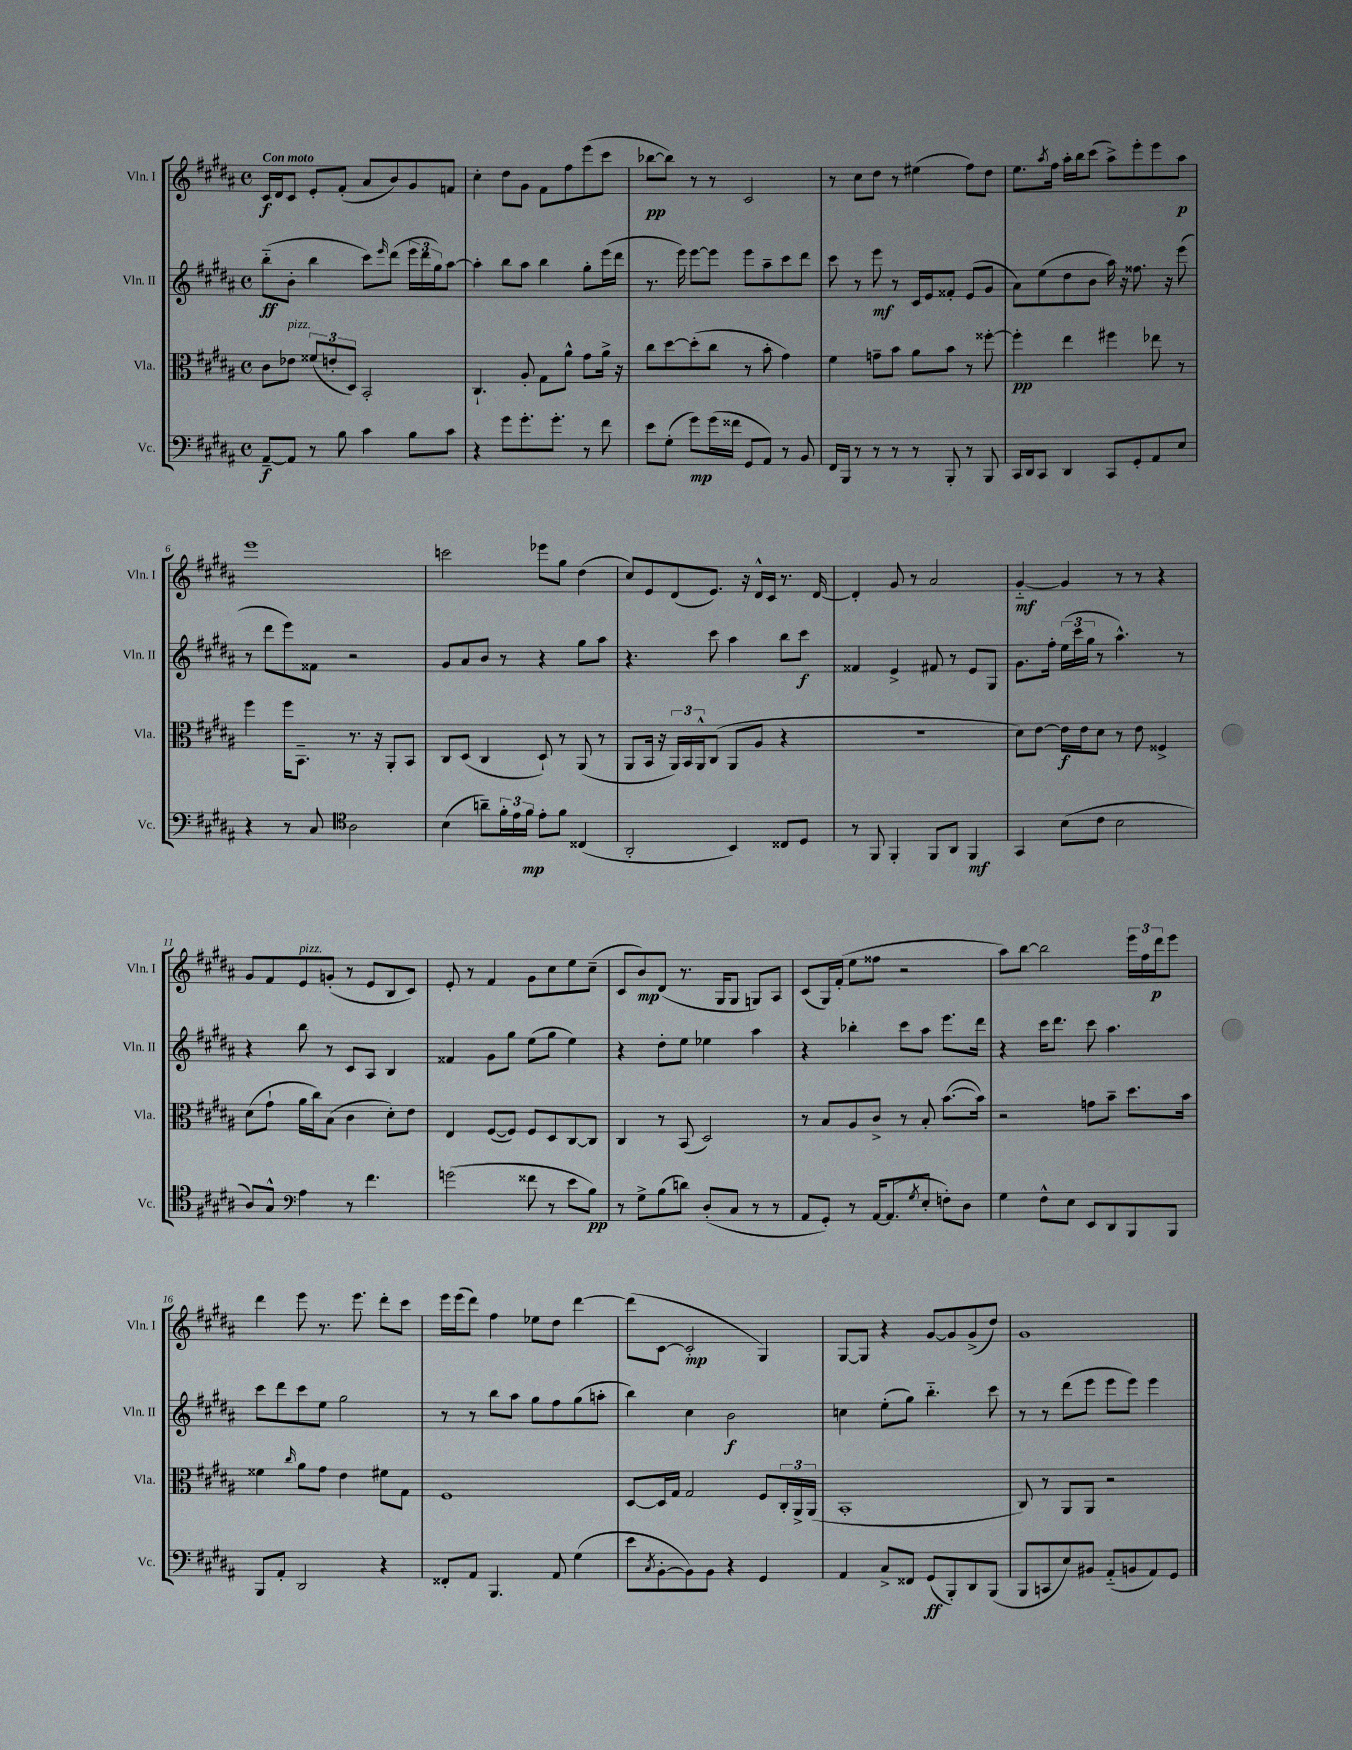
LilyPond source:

<<
\new StaffGroup <<
\new Staff = "s0" \with { instrumentName = "Vln. I" shortInstrumentName = "Vln. I" } {
    \clef treble \key b \major \defaultTimeSignature \time 4/4 \tempo "Con moto"
    cis'16\f dis'16 cis'8 e'8-. fis'8-.( ais'8 b'8) gis'8 f'8 |
    cis''4-. dis''8 gis'8 fis'8 fis''8 e'''8( cis'''8 |
    bes''8~\pp bes''8) r8 r8 cis'2 |
    r8 cis''8 dis''8 r8 eis''4( fis''8) dis''8 |
    e''8. \acciaccatura { ais''8 } fis''16 ais''16-. b''16 cis'''8( ais''8->) e'''8-. e'''8 ais''8\p |
    e'''1 |
    c'''2 ees'''8 gis''8 dis''4( |
    cis''8) e'8 dis'8( e'8.) r16 dis'16-^ cis'16 r8. dis'16~ |
    dis'4-. gis'8 r8 ais'2 |
    gis'4~-_\mf gis'4 r8 r8 r4 |
    gis'8 fis'8 e'8^\markup { \italic "pizz." } g'8-.( r8 e'8 b8 cis'8) |
    e'8-. r8 fis'4 gis'8 cis''8 e''8 cis''8--( |
    cis'8 b'8\mp) dis'8( r8. gis16 gis8 g8) ais8 |
    cis'8( gis16) fis'16-.( e''8 fisis''8 r2 |
    ais''8) b''8~ b''2 \tuplet 3/2 { e'''16 fis''16 dis'''16\p } e'''8 |
    dis'''4 e'''8 r8. e'''8. dis'''8-. cis'''8 |
    e'''16 e'''16( dis'''8) fis''4 ees''8 dis''8 dis'''4~ |
    dis'''8( cis'8~ cis'2-.\mp gis4) |
    gis8~ gis8 r4 gis'8~ gis'8 gis'8->( dis''8) |
    gis'1 \bar "|." |
}
\new Staff = "s1" \with { instrumentName = "Vln. II" shortInstrumentName = "Vln. II" } {
    \clef treble \key b \major \defaultTimeSignature \time 4/4
    b''8-_\ff( b'8-. b''4 cis'''8) \grace { e'''16 } dis'''8( \tuplet 3/2 { e'''16 dis'''16 gis''16) } ais''8~ |
    ais''4-. b''8 ais''8 b''4 gis''8-. e'''16( dis'''16 |
    r8. e'''16) e'''8~ e'''8 e'''8 ais''8-- cis'''8 dis'''8 |
    cis'''8 r8 e'''8\mf r8 cis'16 e'16 fisis'8-. e'8( gis'8 |
    ais'8) e''8( dis''8 b'8 ais''16) r16 fisis''8. r16 e'''8( |
    r8 dis'''8 e'''8) fisis'8 r2 |
    gis'8 ais'8 b'8 r8 r4 gis''8 ais''8 |
    r4. cis'''8 ais''4 b''8 cis'''8\f |
    fisis'4 e'4-> fis'8 r8 e'8 gis8 |
    gis'8. fis''16-. \tuplet 3/2 { e''16( cis'''16 gis''16 } r8 ais''4.-^) r8 |
    r4 b''8 r8 cis'8 ais8 b4 |
    fisis'4 gis'8 gis''8 e''8( gis''8 e''4) |
    r4 dis''8-. e''8 ees''4 ais''4 |
    r4 bes''4-. cis'''8 ais''8 e'''8. dis'''16 |
    r4 cis'''16 dis'''8. cis'''8 ais''4. |
    cis'''8 dis'''8 cis'''8 e''8 gis''2 |
    r8 r8 b''8 ais''8 gis''8 fis''8 gis''8( a''8-. |
    b''4) cis''4 b'2\f |
    c''4 e''8-.( gis''8) b''4.-_ cis'''8 |
    r8 r8 dis'''8( e'''8 e'''8 e'''8) e'''4 \bar "|." |
}
\new Staff = "s2" \with { instrumentName = "Vla." shortInstrumentName = "Vla." } {
    \clef alto \key b \major \defaultTimeSignature \time 4/4
    cis'8 ees'8^\markup { \italic "pizz." } \tuplet 3/2 { fisis'8( e'8-. dis8) } b,2-. |
    cis4.-! ais8-. gis8 ais'8-^ gis'8 ais'16-> r16 |
    cis''8 dis''8~ dis''8-.( cis''8 r8 b'8-. gis'4) |
    fis'4 g'8-- b'8 ais'8 b'8 r8 fisis''8~-. |
    fisis''4-.\pp e''4 fis''4 ees''8 r8 |
    fis''4 fis''16 b,8.-- r8. r16 ais,8-. b,8 |
    cis8 dis8( cis4 dis8-!) r8 ais,8( r8 |
    ais,8 b,16 r16 \tuplet 3/2 { ais,16) b,16 ais,16-^ } cis8( ais,8 ais8 r4 |
    R1 |
    dis'8) e'8~ e'16\f e'16 dis'8 r8 e'8 fisis4-> |
    dis'8( gis'8-! ais'16 cis''16) b8( cis'4 dis'8-.) e'8 |
    e4 fis8~( fis8) fis8 dis8 cis8~ cis8 |
    cis4 r8 b,8( dis2) |
    r8 b8 ais8 cis'8-> r8 b8-. b'8.~( b'16) |
    r2 g'8 b'8-- dis''8. b'16 |
    fisis'4 \grace { cis''16 } ais'8 gis'8 e'4 fis'8 gis8 |
    fis1 |
    dis8~ dis16 gis16 gis2 fis8 \tuplet 3/2 { cis16-. ais,16-> ais,16( } |
    b,1-. |
    cis8) r8 ais,8 ais,8 r2 \bar "|." |
}
\new Staff = "s3" \with { instrumentName = "Vc." shortInstrumentName = "Vc." } {
    \clef bass \key b \major \defaultTimeSignature \time 4/4
    ais,8~--\f ais,8 r8 b8 cis'4 b8 cis'8 |
    r4 gis'8 gis'8.-. gis'8.-. r8 fis'8 |
    e'8 gis8-.( gis'8\mp) gis'16( fisis'16 gis,8 ais,8) r8 b,8 |
    fis,16 b,,16 r8 r8 r8 r8 b,,8-. r8 b,,8 |
    cis,16 dis,16 cis,8 dis,4 cis,8 gis,8-. ais,8 e8 |
    r4 r8 cis8 \clef tenor ais2 |
    b4( a'8--) \tuplet 3/2 { fis'16-. e'16 fis'16\mp } e'8-. fis'8 cisis4( |
    ais,2-. b,4) cisis8 dis8 |
    r8 fis,8 fis,4-. fis,8 ais,8 fis,4\mf |
    gis,4 b8( cis'8 b2 |
    ais8) gis8-^ \clef bass ais4 r8 fis'4. |
    g'2( fisis'8 r8 e'8 b8\pp) |
    r8 gis8-> b8( d'8) dis8-.( cis8 r8 r8 |
    ais,8 gis,8-.) r8 ais,16~ ais,8.( \acciaccatura { gis8 } e8-. f8-.) dis8 |
    gis4 fis8-^ e8 e,8 dis,8 b,,8 b,,8 |
    b,,8 ais,8-. dis,2 r4 |
    fisis,8-. ais,8 b,,4. ais,8 gis4( |
    e'8 \acciaccatura { cis8 } b,8~-. b,8) b,8 r4 gis,4 |
    ais,4 cis8-> fisis,8 gis,8\ff( b,,8-.) dis,8 b,,8( |
    b,,8 c,8 e8) bis,8 ais,8-_( b,8 ais,8) gis,8 \bar "|." |
}
>>
>>
